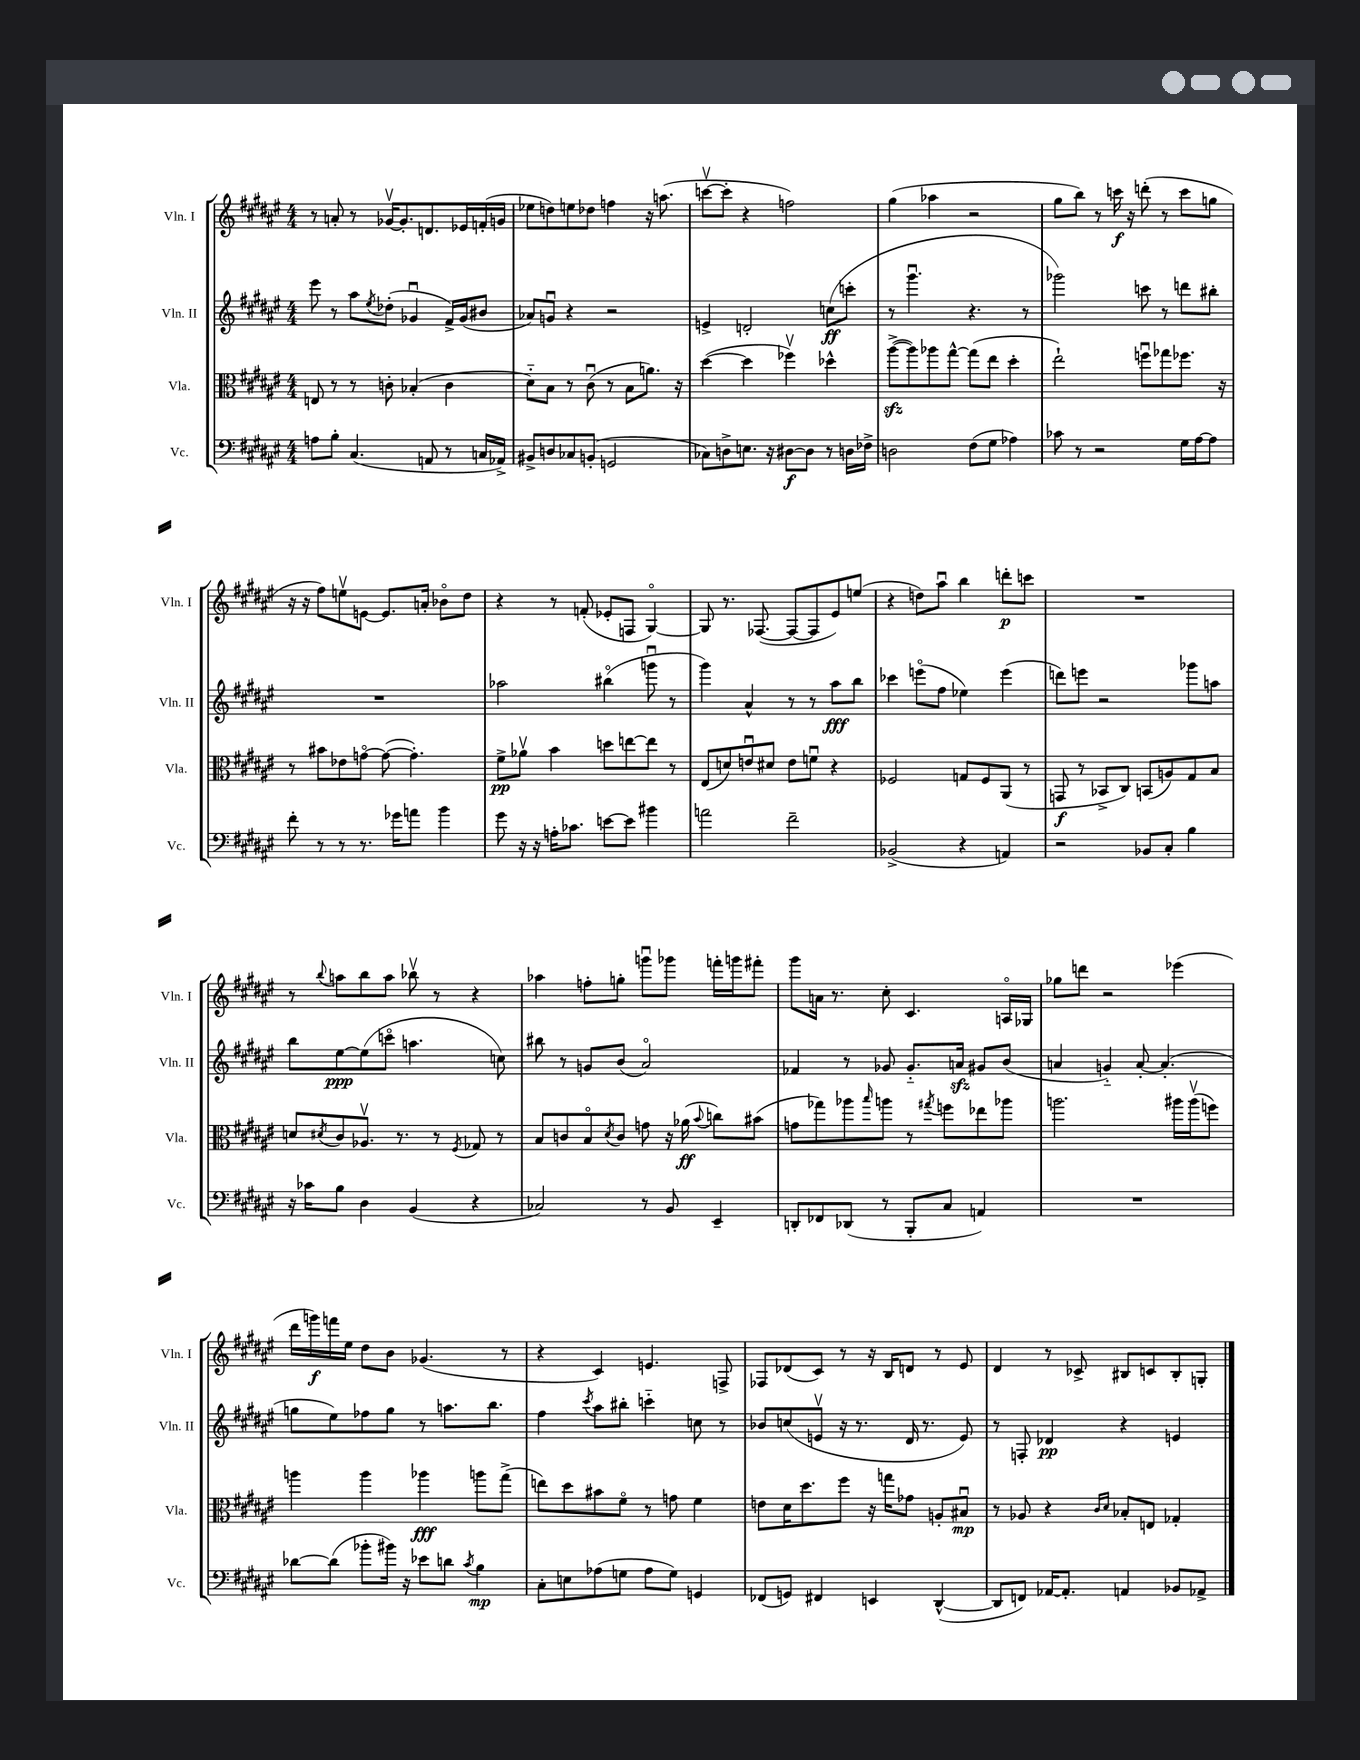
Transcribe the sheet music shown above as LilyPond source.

<<
\new StaffGroup <<
\new Staff = "s0" \with { instrumentName = "Vln. I" shortInstrumentName = "Vln. I" } {
    \clef treble \key fis \major \numericTimeSignature \time 4/4
    r8 a'8-. r8 ges'16~\upbow ges'8.-. d'8. ees'16 f'16-.( g'16 |
    ees''8 d''8) e''8 des''8 f''4 r16 a''8.( |
    c'''8~\upbow c'''8-. r4 f''2) |
    gis''4( aes''4 r2 |
    gis''8 b''8) r8 c'''16\f r16 d'''8-.( r8 c'''8 g''8 |
    r16 r16 fis''8) e''8\upbow e'8~ e'8. a'16-. bes'8\flageolet dis''8 |
    r4 r8 f'8-.( ees'8-. f8 gis4~\flageolet) |
    gis8 r8. fes8.~( fes8~ fes8 eis'8) e''8( |
    r4 d''8) ais''8\downbow b''4 d'''8-.\p c'''8 |
    R1 |
    r8 \appoggiatura { b''8 } a''8 b''8 a''8 bes''8\upbow r8 r4 |
    aes''4 f''8-. g''8-. g'''8\downbow ges'''8 f'''16-. g'''16 fis'''8-. |
    gis'''8 a'16 r8. cis''8-. cis'4. a16\flageolet ges16 |
    ges''8 d'''8 r2 ees'''4( |
    dis'''16 g'''16\f) f'''16 eis''16 dis''8 b'8 ges'4.( r8 |
    r4 cis'4) e'4. f8-> |
    fes8 des'8( cis'8) r8 r16 b16 d'8 r8 eis'8 |
    dis'4 r8 ces'8-> bis8 c'8 bis8-. g8-. \bar "|." |
}
\new Staff = "s1" \with { instrumentName = "Vln. II" shortInstrumentName = "Vln. II" } {
    \clef treble \key fis \major \numericTimeSignature \time 4/4
    eis'''8 r8 ais''8 \acciaccatura { eis''8 } des''8-.( ges'4\downbow fis'16->) ges'16( bis'8 |
    aes'8) g'8\downbow r4 r2 |
    e'4-> d'2-. c''8\ff( c'''8-. |
    r8 gis'''4.\downbow r4. r8 |
    ges'''2) c'''8 r8 d'''8 bis''8-. |
    R1 |
    aes''2 bis''4\flageolet( g'''8\downbow r8 |
    gis'''4) ais'4-^ r8 r8 ais''8\fff b''8 |
    ces'''4 e'''8\flageolet( fis''8 ees''4) e'''4( |
    d'''8) e'''8 r2 ges'''8 a''8 |
    b''8 eis''8~\ppp eis''8( c'''8\flageolet a''4. c''8) |
    bis''8 r8 g'8 b'8( ais'2\flageolet) |
    fes'4 r8 ges'8 ges'8.-_ a'16\sfz gis'8 b'8( |
    a'4 g'4-_) a'8~-. a'4.-.( |
    g''8 eis''8) fes''8 g''8 r8 a''8. b''8. |
    fis''4 \acciaccatura { cis'''8 } ais''8 bis''8-. c'''4-_ c''8 r8 |
    bes'8 c''8( e'8\upbow r16 r8. dis'16 r8. e'8) |
    r8 f8-. des'4\pp r4 e'4 \bar "|." |
}
\new Staff = "s2" \with { instrumentName = "Vla." shortInstrumentName = "Vla." } {
    \clef alto \key fis \major \numericTimeSignature \time 4/4
    e8 r8 r8 c'8-. bes4-.( c'4 |
    dis'8-_) b8 r8 cis'8\downbow( r8 b8 a'8.) r16 |
    dis''4~( dis''4 fes''4\upbow) des''4-^ |
    ais''8~->\sfz( ais''8) aes''8 gis''8~-^ gis''8( eis''8 dis''4-. |
    eis''2-!) f''8\downbow ges''8 fes''8. r16 |
    r8 bis'8 ees'8 g'8~\flageolet g'8~( g'4.-.) |
    fis'8->\pp aes'8\upbow b'4 d''8 e''8~ e''8 r8 |
    eis8( d'8) e'8\downbow dis'8 e'8 f'8\downbow r4 |
    fes2 g8 fes8 ais,8( r8 |
    g,8\f r8 bes,8-> cis8) b,8( a8) gis8 b8 |
    d'8 \acciaccatura { dis'8 } cis'8 aes8.\upbow r8. r8 \acciaccatura { fis8 } ges8 r8 |
    b8 c'8 b8\flageolet \acciaccatura { dis'8 } c'8 g'8 r16 aes'16\ff( \appoggiatura { b'8 } c''8) bis'8( |
    g'8 ges''8) aes''8 \grace { b''16 } a''8 r8 \acciaccatura { gis''8 } f''8 ees''8 aes''8 |
    a''2. ais''16 ais''16\upbow( f''8) |
    a''4 a''4 aes''4\fff a''8 gis''8->( |
    e''8) dis''8 bis'8 fis'8\flageolet r8 g'8 fis'4 |
    e'8 dis'16 dis''8. fis''8 r16 g''16 ges'8 a8-. bis8\downbow\mp |
    r8 aes8 r4 \grace { cis'16 dis'16 } bes8-. e8 ges4-. \bar "|." |
}
\new Staff = "s3" \with { instrumentName = "Vc." shortInstrumentName = "Vc." } {
    \clef bass \key fis \major \numericTimeSignature \time 4/4
    a8 b8-. cis4.( a,8 r8 c16 aes,16->) |
    bis,8-> d8 ces8 b,8-.( g,2 |
    ces8) d8-> e8. r16 dis8~\f dis8 r8 d16 fes16-> |
    d2 fis8( gis8 aes4) |
    ces'8 r8 r2 gis16 ais16~ ais8 |
    fis'8-. r8 r8 r8. ges'16 a'8 b'4 |
    gis'8 r16 r16 a16-. ces'8. e'8~ e'8 bis'4 |
    a'2 fis'2-- |
    bes,2->( r4 a,4) |
    r2 bes,8 cis8-. b4 |
    r16 ces'16 b8 dis4 b,4( r4 |
    ces2) r8 b,8 eis,4-- |
    d,8-. fes,8 des,8( r8 b,,8-. cis8 a,4) |
    R1 |
    des'8~ des'8( bes'8-. bis'16) r16 ees'8 d'8 \acciaccatura { cis'8 } b4\mp |
    cis8-. e8 aes8( g8 aes8 g8) g,4 |
    fes,8( g,8) fis,4 e,4 dis,4~-^( |
    dis,8 f,8) aes,16~ aes,8.-. a,4 bes,8 aes,8-> \bar "|." |
}
>>
>>
\layout { \context { \Score \remove "Bar_number_engraver" } }
